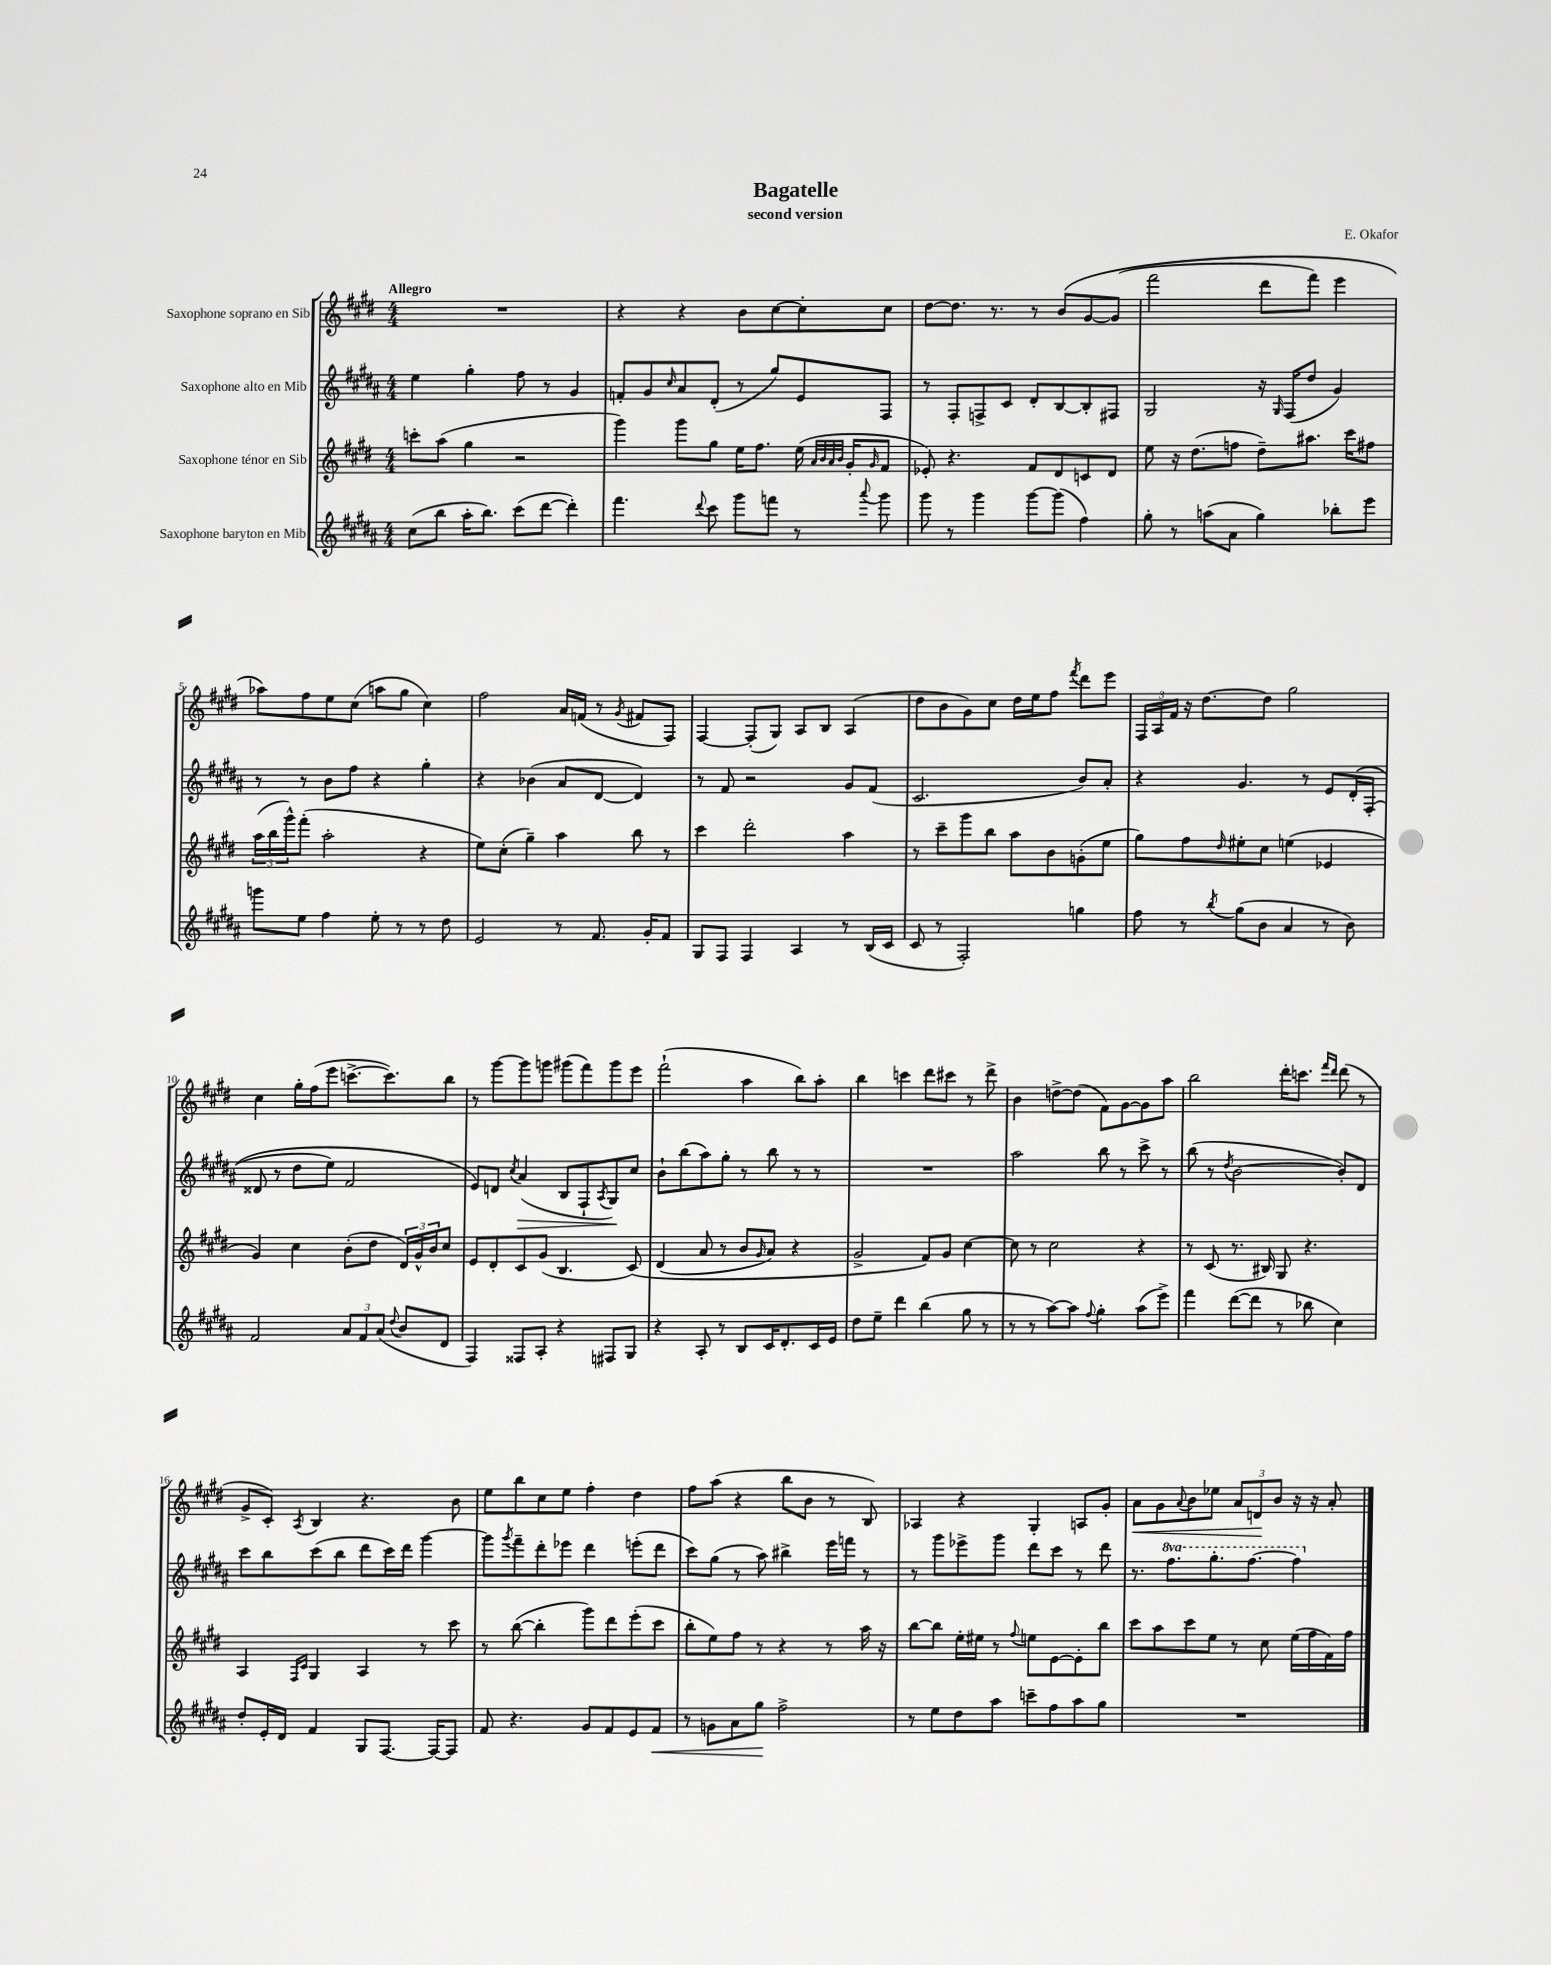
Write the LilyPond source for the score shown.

\header { title = "Bagatelle" composer = "E. Okafor" subtitle = "second version" }
<<
\new StaffGroup <<
\new Staff = "s0" \with { instrumentName = "Saxophone soprano en Sib" } {
    \clef treble \key e \major \numericTimeSignature \time 4/4 \tempo "Allegro"
    R1 |
    r4 r4 b'8 cis''8~ cis''8-. cis''8 |
    dis''8~ dis''8. r8. r8 b'8\( gis'8~ gis'8( |
    fis'''2 dis'''8 fis'''8) e'''4 |
    aes''8\) fis''8 e''8 cis''8( a''8 gis''8 cis''4) |
    fis''2 a'16 f'16( r8 \acciaccatura { gis'8 } fis'8 fis8) |
    fis4~ fis8-.( gis8) a8 b8 a4( |
    dis''8 b'8 gis'8) cis''8 dis''16 e''16 fis''8 \acciaccatura { fis'''8 } dis'''8 e'''8 |
    \tuplet 3/2 { fis16 a16 fis'16 } r16 dis''8.~ dis''8 gis''2 |
    cis''4 gis''16-. fis''16( e'''8 c'''8.~-> c'''8.) b''8 |
    r8 gis'''8~ gis'''8 g'''8 gis'''8( fis'''8) gis'''8 e'''8 |
    fis'''2-!( a''4 b''8) a''8-. |
    b''4 c'''4 dis'''8 cis'''8 r8 dis'''8-> |
    b'4 d''8~-> d''8( fis'8) gis'8~ gis'8 a''8 |
    b''2 dis'''16-. c'''8. \grace { fis'''16 dis'''16 } dis'''8( r8 |
    gis'8-> cis'8-.) \acciaccatura { a8 } b4 r4. b'8 |
    e''8 b''8 cis''8 e''8 fis''4-. dis''4 |
    fis''8 a''8( r4 b''8 b'8 r8 b8) |
    aes4 r4 gis4-. a8 gis'8-. |
    a'8\< gis'8 \appoggiatura { a'8 } b'8 ees''8 \tuplet 3/2 { a'8 d'8\! b'8 } r16 r16 a'8-. \bar "|." |
}
\new Staff = "s1" \with { instrumentName = "Saxophone alto en Mib" } {
    \clef treble \key b \major \numericTimeSignature \time 4/4 \set Staff.ottavationMarkups = #ottavation-simple-ordinals
    e''4 gis''4-. fis''8 r8 gis'4 |
    f'8-. gis'8 \grace { cis''16 } ais'8 dis'8-.( r8 gis''8) e'8 fis8 |
    r8 fis8-. f8-> cis'8 dis'8-. b8~ b8-. fis8 |
    gis2 r16 \grace { gis16 } fis16( dis''8 gis'4) |
    r8 r8 b'8 fis''8 r4 gis''4-. |
    r4 bes'4( ais'8 dis'8~ dis'4) |
    r8 fis'8 r2 gis'8 fis'8( |
    cis'2. b'8) ais'8-. |
    r4 gis'4. r8 e'8 dis'16-.\( fis16-.( |
    disis'8 r8 dis''8 e''8) fis'2 |
    e'8\) d'8 \acciaccatura { cis''8 } ais'4\>( b8 fis8-! \acciaccatura { ais8 } gis8\!) cis''8 |
    b'8-! b''8( ais''8) gis''8-. r8 b''8 r8 r8 |
    R1 |
    ais''2 b''8 r8 cis'''8-> r8 |
    b''8( r8 \acciaccatura { dis''8 } b'2~ b'8-.) dis'8 |
    cis'''8 b''8 cis'''8( b''8 dis'''8 cis'''16) dis'''16 gis'''4~ |
    gis'''8 \acciaccatura { gis'''8 } fis'''8-- dis'''8-. ees'''8 dis'''4 e'''8-.( dis'''8 |
    cis'''8) gis''8( r8 ais''8) bis''4-> e'''16 f'''16 r8 |
    r8 gis'''8 ees'''8-> gis'''8 dis'''8 cis'''8 r8 dis'''8 |
    r8. \ottava #1 fis'''8. gis'''8.-. fis'''8.~ fis'''4 \ottava #0 \bar "|." |
}
\new Staff = "s2" \with { instrumentName = "Saxophone ténor en Sib" } {
    \clef treble \key e \major \numericTimeSignature \time 4/4
    c'''8-. a''8( gis''4 r2 |
    gis'''4) gis'''8 gis''8 e''16 fis''8. e''16( \grace { a'32 b'32 a'32 b'32 } gis'16-. \grace { gis'16 } fis'8 |
    ees'8-.) r4. fis'8 dis'8 c'8 dis'8 |
    e''8 r16 dis''8.( f''8 dis''8--) ais''8. cis'''16 fis''8 |
    \tuplet 3/2 { a''16( b''16 gis'''16-^) } fis'''8-.( a''2-. r4 |
    e''8) cis''8-.( gis''4--) a''4 b''8 r8 |
    cis'''4 dis'''2-. a''4 |
    r8 cis'''8-- gis'''8 b''8 a''8 b'8 g'8-.( e''8 |
    gis''8) fis''8 \grace { dis''16 } eis''8-. cis''8 e''4( ees'4 |
    gis'4) cis''4 b'8-.( dis''8 \tuplet 3/2 { dis'16) gis'16-^ b'16 } cis''8 |
    e'8 dis'8-. cis'8 gis'8( b4. cis'8)\( |
    dis'4( a'8 r8 b'8 \grace { gis'16 } a'8) r4 |
    gis'2-> fis'8\) gis'8 cis''4~ |
    cis''8 r8 cis''2 r4 |
    r8 cis'8( r8. bis16) gis8 r4. |
    a4 \grace { fis16 cis'16 } gis4 a4 r8 cis'''8 |
    r8 b''8~( b''4-. gis'''8) dis'''8 e'''8-.( cis'''8 |
    b''8-. e''8) fis''8 r8 r4 r8 a''16 r16 |
    b''8~ b''8 e''16-. eis''16 r8 \appoggiatura { fis''8 } e''8 e'8~ e'8-. b''8 |
    cis'''8 a''8 cis'''8 e''8 r8 cis''8 e''16( fis''16 fis'16) fis''16 \bar "|." |
}
\new Staff = "s3" \with { instrumentName = "Saxophone baryton en Mib" } {
    \clef treble \key b \major \numericTimeSignature \time 4/4
    cis''8( b''8 ais''16-. b''8.) cis'''8( dis'''8~ dis'''4-.) |
    fis'''4. \appoggiatura { dis'''8 } cis'''8 gis'''8 f'''8 r8 \appoggiatura { ais'''8 } gis'''8 |
    gis'''8 r8 gis'''4 gis'''8~ gis'''8( fis''4) |
    gis''8-. r8 a''8( ais'8 gis''4) bes''8-. e'''8 |
    g'''8 e''8 fis''4 e''8-. r8 r8 dis''8 |
    e'2 r8 fis'8. gis'16-. fis'8 |
    gis8 fis8 fis4 ais4 r8 b16( cis'16 |
    cis'8 r8 fis2-.) g''4 |
    fis''8 r8 \acciaccatura { b''8 } gis''8( b'8 ais'4 r8 b'8) |
    fis'2 \tuplet 3/2 { ais'8 fis'8 ais'8( } \appoggiatura { dis''8 } b'8 dis'8 |
    fis4) fisis8 ais8-. r4 fis8 gis8 |
    r4 ais8-. r8 b8 cis'16 dis'8.-. cis'16 e'16 |
    dis''8 e''8-- dis'''4 b''4( gis''8 r8 |
    r8 r8 ais''8~) ais''8 \appoggiatura { fis''8 } gis''4-. ais''8( e'''8->) |
    fis'''4 dis'''8~( dis'''8 r8 bes''8 cis''4) |
    dis''8-. e'16-. dis'16 fis'4 gis8 fis8.~ fis16~ fis8 |
    fis'8 r4. gis'8 fis'8 e'8 fis'8\< |
    r8 g'8 ais'8 gis''8\! fis''2-> |
    r8 e''8 dis''8 ais''8 c'''8-- fis''8 ais''8 gis''8 |
    R1 \bar "|." |
}
>>
>>
